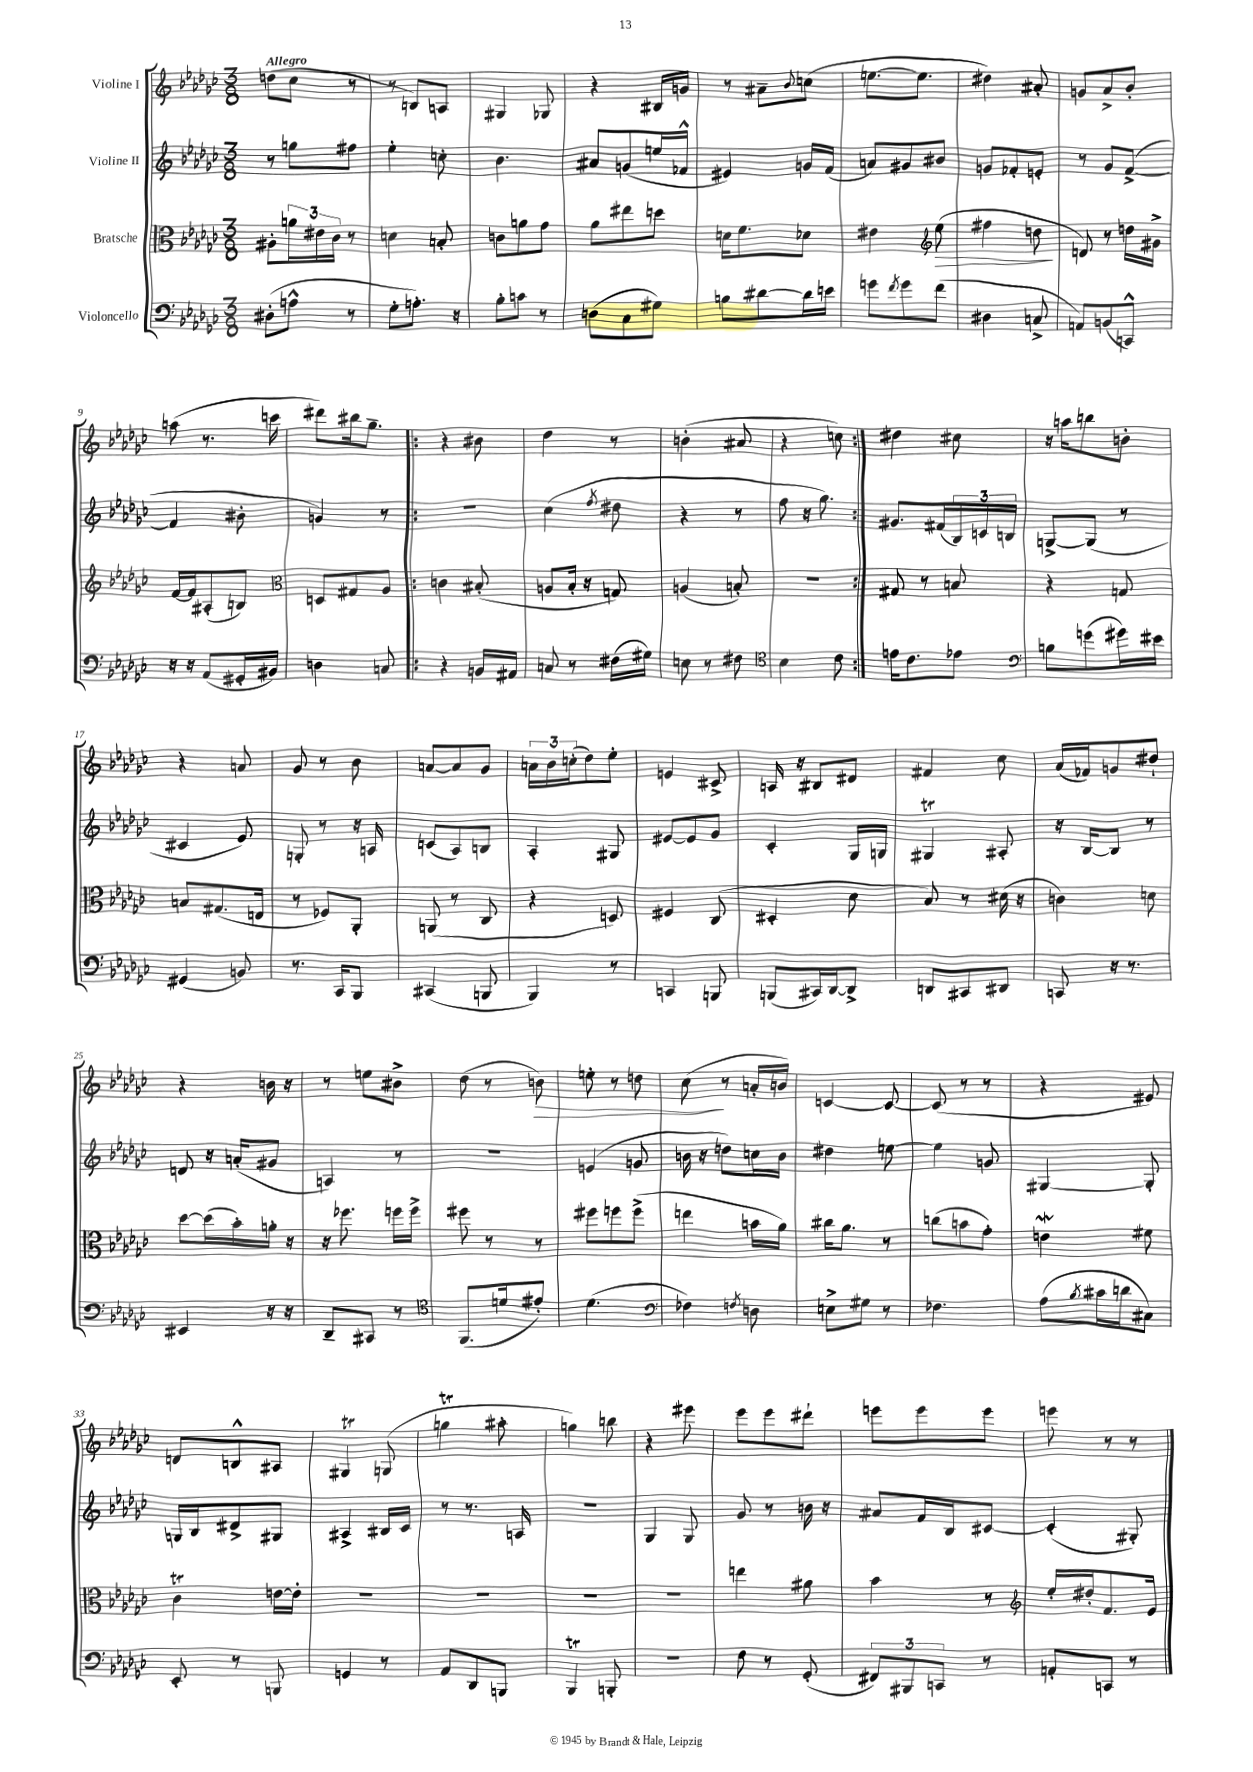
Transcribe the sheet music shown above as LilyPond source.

<<
\new StaffGroup <<
\new Staff = "s0" \with { instrumentName = "Violine I" } {
    \clef treble \key ges \major \numericTimeSignature \time 3/8 \tempo "Allegro"
    d''8( ces''8 r8 |
    r8 b8) a8 |
    gis4 ges8 |
    r4 bis16 g'16 |
    r8 ais'8-- \appoggiatura { bes'8 } c''8( |
    e''8.~ e''8. |
    dis''4) ais'8-. |
    g'8 aes'8-> bes'8-. |
    a''8( r8. c'''16 |
    dis'''8) bis''16 ges''8.-- |
    \repeat volta 2 { r4 bis'8 |
    des''4 r8 |
    b'4-.( ais'8 |
    r4 c''8) | }
    dis''4 cis''8 |
    r16 a''16 b''8 b'8-. |
    r4 a'8 |
    ges'8 r8 bes'8 |
    a'8~ a'8 ges'8 |
    \tuplet 3/2 { a'16 bes'16 c''16-.( } des''8) ees''8-. |
    e'4 cis'8-> |
    a16 r16 bis8 dis'8 |
    fis'4 ces''8 |
    aes'16( fes'16) g'8 dis''8-! |
    r4 b'16 r16 |
    r8 e''8 bis'8-> |
    des''8( r8 b'8\>) |
    e''8-. r8 d''8 |
    ces''8\!( r8 a'16-. b'16) |
    c'4~ c'8~ |
    c'8( r8 r8 |
    r4 eis'8) |
    d'8 b8-^ ais8 |
    gis4\trill g8( |
    g''4\trill ais''8-. |
    g''4) b''8 |
    r4 eis'''8 |
    ees'''8 ees'''8 dis'''8-! |
    e'''8 e'''8 e'''8 |
    e'''8 r8 r8 \bar "|." |
}
\new Staff = "s1" \with { instrumentName = "Violine II" } {
    \clef treble \key ges \major \numericTimeSignature \time 3/8
    r8 g''8 fis''8 |
    ees''4-. c''8-. |
    bes'4. |
    ais'8 g'8( e''16 fes'16-^ |
    eis'4) g'16 f'16( |
    a'8) gis'8 bis'8 |
    g'8 fes'8-. e'8-. |
    r8 ges'8 f'8~->( |
    f'4 bis'8-. |
    g'4) r8 |
    \repeat volta 2 { r4. |
    ces''4( \acciaccatura { f''8 } dis''8 |
    r4 r8 |
    f''8 r16 ges''8.) | }
    gis'8. fis'16( \tuplet 3/2 { bes16) c'16 b16 } |
    g8~-> g8( r8 |
    cis'4 ees'8) |
    g8-. r8 r16 a16 |
    c'8( aes8) b8 |
    aes4-. gis8 |
    eis'8~ eis'8 ges'8 |
    ces'4-. ges16 g16 |
    gis4\trill ais8-. |
    r16 bes16~ bes8 r8 |
    d'8 r16 a'16-.( gis'8 |
    a4) r8 |
    r4. |
    e'4( g'8 |
    b'16 r16 d''8) c''16 b'16 |
    dis''4 e''8~ |
    e''4 g'8 |
    gis4~ gis8-. |
    g16 bes16 dis'8-> gis8 |
    ais4-> bis16 ces'16 |
    r8 r8. a16 |
    R4. |
    ges4 ges8 |
    ges'8 r8 b'16 r16 |
    ais'8 f'16 bes16 cis'8~ |
    cis'4-.( gis8-.) \bar "|." |
}
\new Staff = "s2" \with { instrumentName = "Bratsche" } {
    \clef alto \key ges \major \numericTimeSignature \time 3/8
    ais8-. \tuplet 3/2 { a'16 eis'16 ces'16 } r8 |
    d'4 b8-. |
    c'8 a'8 ges'8 |
    aes'8 eis''8 d''8 |
    d'16 f'8. des'8 |
    eis'4 \clef treble ees''8\>( |
    fis''4 d''8\! |
    d'8) r8 d''16 gis'16-> |
    f'16~ f'16 ais8-.( b8) |
    \clef alto d8 gis8 aes8 |
    \repeat volta 2 { c'4 bis8-.( |
    a8 bes16-. r16 g8) |
    a4( b8-.) |
    R4. | }
    gis8 r8 b8 |
    r4 g8 |
    b8 gis8.( e16 |
    r8 fes8) aes,8-. |
    a,8( r8 ces8 |
    r4 d8) |
    fis4 ces8( |
    dis4-. des'8 |
    bes8) r8 dis'16( r16 |
    c'4) d'8 |
    des''8~ des''16( bes'16-.) a'16-. r16 |
    r16 fes''8. f''16 f''16-> |
    fis''8 r8 r8 |
    fis''8 f''8 f''8->( |
    e''4 b'16 aes'16) |
    cis''16 aes'8. r8 |
    c''8( b'8 ges'8-.) |
    e'4\mordent fis'8 |
    ces'4\trill e'16~ e'16-. |
    R4. |
    R4. |
    R4. |
    R4. |
    e''4 ais'8 |
    bes'4 r8 |
    \clef treble ees''16-. dis''16-. f'8. ees'16 \bar "|." |
}
\new Staff = "s3" \with { instrumentName = "Violoncello" } {
    \clef bass \key ges \major \numericTimeSignature \time 3/8
    dis8-.( a8-^ r8 |
    ges8-. a8.-.) r16 |
    bes8-. c'8 r8 |
    d8( ces8 gis8) |
    b8 dis'8~ dis'16 e'16 |
    g'8 \acciaccatura { f'8 } g'8 f'8( |
    dis4 c8-> |
    a,8) b,8( c,8-^) |
    r16 r16 aes,8( gis,16-. bis,16) |
    d4 c8 |
    \repeat volta 2 { r4 b,16 ais,16 |
    c8 r8 fis16( gis16) |
    e8 r8 fis8 |
    \clef tenor bes4 ces'8 | }
    e'16 ces'8. ees'8 |
    \clef bass b8 g'8( gis'16) eis'16 |
    gis,4( b,8) |
    r8. ces,16 bes,,8 |
    cis,4( b,,8 |
    bes,,4) r8 |
    c,4 b,,8 |
    b,,8( cis,16) des,16~ des,8-> |
    d,8 cis,8 dis,8 |
    c,8 r16 r8. |
    eis,4 r16 r16 |
    des,8-- cis,8 r8 |
    \clef tenor f,8.( d'16 eis'8-.) |
    des'4.( |
    \clef bass fes4) \acciaccatura { f8 } d8 |
    e8-> gis8 r8 |
    fes4. |
    aes8( \acciaccatura { bes8 } cis'16 d'16 cis8) |
    ees,8-. r8 b,,8 |
    g,4 r8 |
    aes,8 des,8 b,,8 |
    bes,,4\trill b,,8-. |
    R4. |
    f8 r8 ges,8-.( |
    \tuplet 3/2 { fis,8) bis,,8 c,8 } r8 |
    a,8-. c,8 r8 \bar "|." |
}
>>
>>
